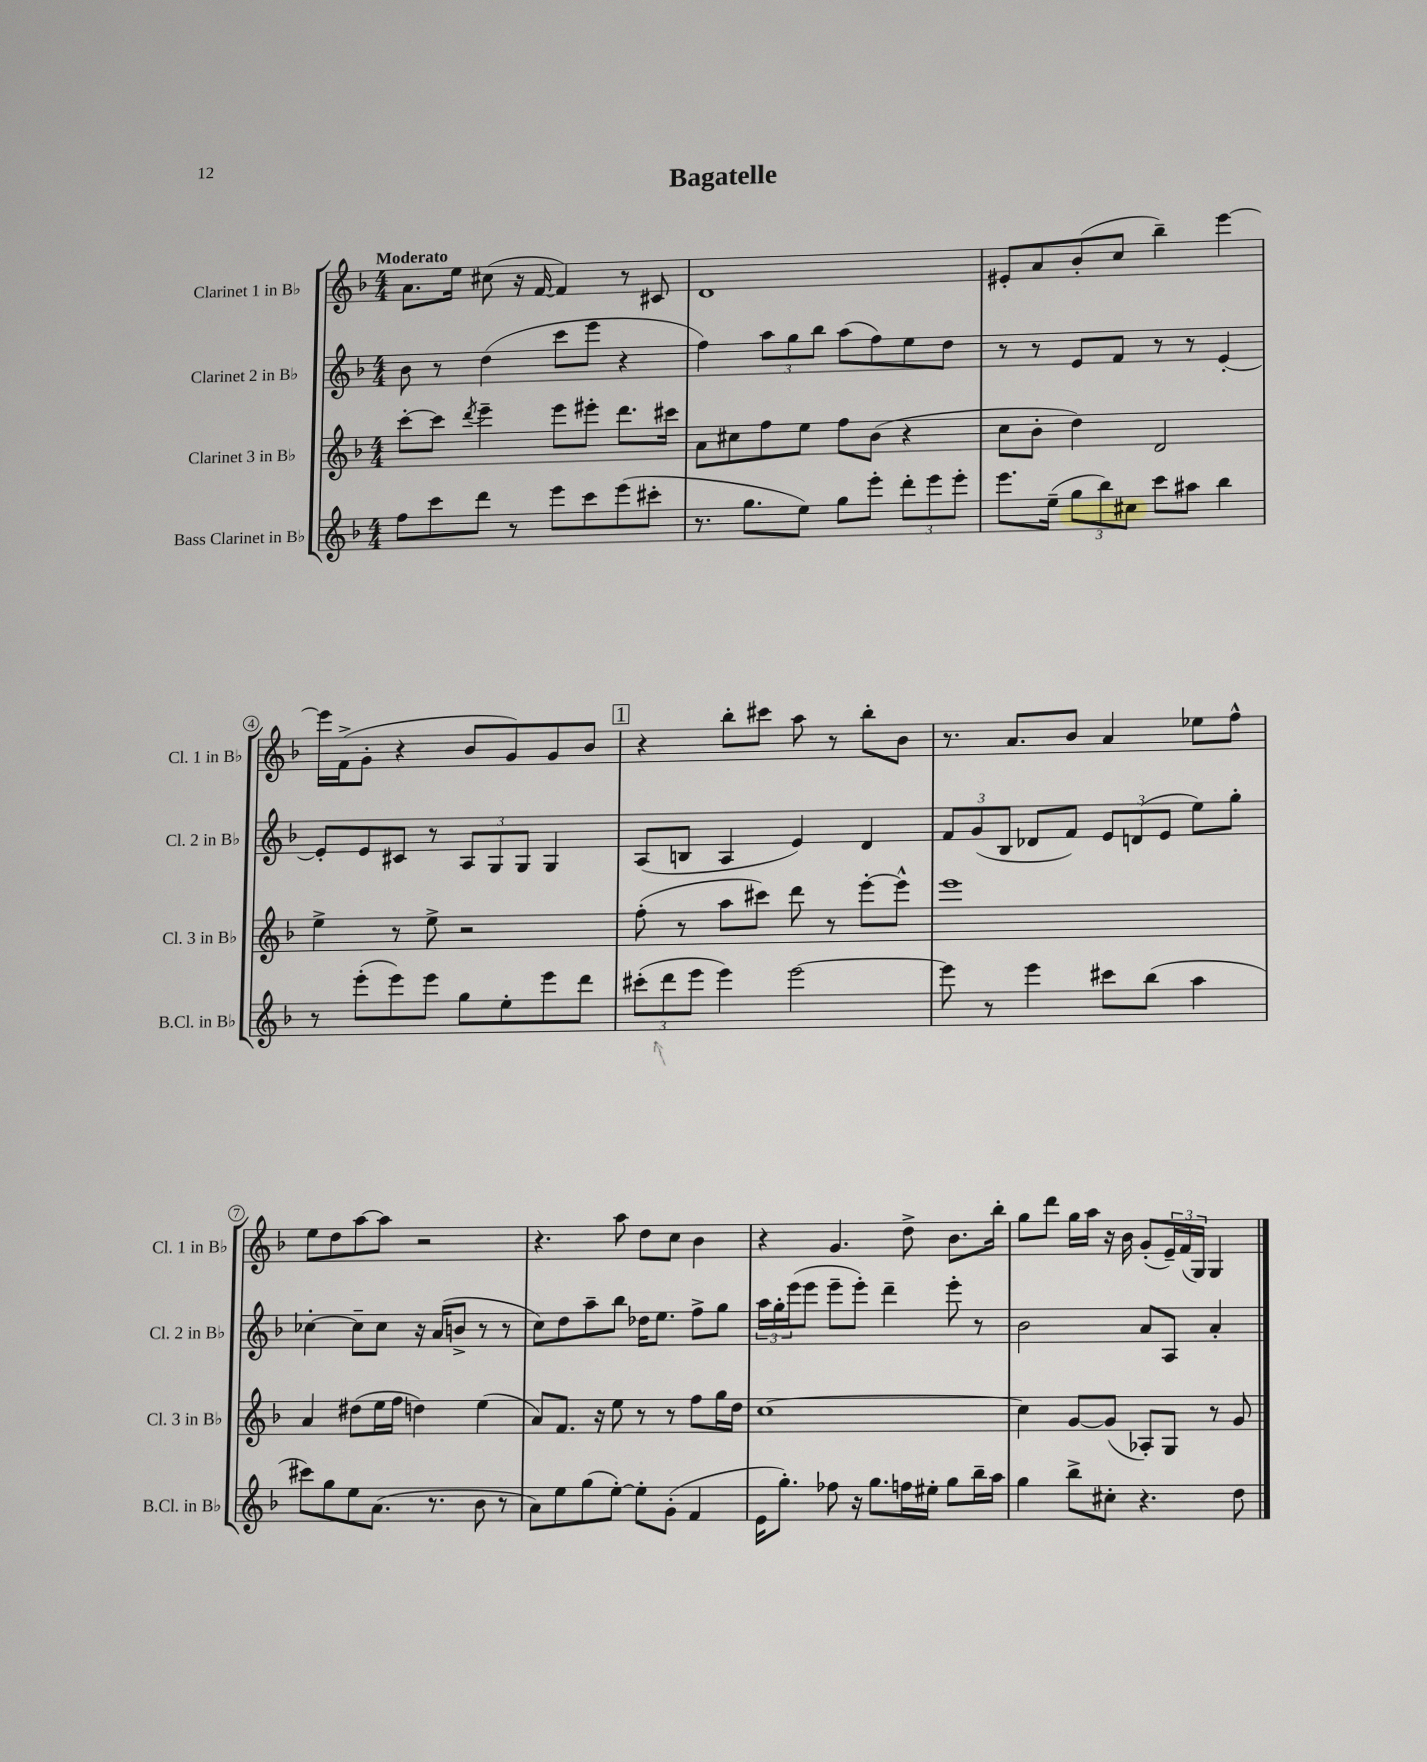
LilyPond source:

\header { title = "Bagatelle" }
<<
\new StaffGroup <<
\new Staff = "s0" \with { instrumentName = "Clarinet 1 in Bb" shortInstrumentName = "Cl. 1 in Bb" } {
    \clef treble \key f \major \numericTimeSignature \time 4/4 \tempo "Moderato"
    a'8. e''16 cis''8( r16 f'16~ f'4) r8 cis'8 |
    d'1 |
    eis'8-. a'8 bes'8-.( c''8 bes''4--) e'''4~ |
    e'''16 f'16->( g'8-. r4 bes'8 g'8) g'8 bes'8 |
    \mark \markup { \box "1" } r4 bes''8-. cis'''8 a''8 r8 bes''8-. bes'8 |
    r8. a'8. bes'8 a'4 ees''8 f''8-^ |
    e''8 d''8 a''8~ a''8 r2 |
    r4. a''8 d''8 c''8 bes'4 |
    r4 g'4. d''8-> bes'8. bes''16-. |
    g''8 d'''8 g''16 a''16 r16 bes'16 g'8-.( \tuplet 3/2 { e'16--) f'16( g16) } g4 \bar "|." |
}
\new Staff = "s1" \with { instrumentName = "Clarinet 2 in Bb" shortInstrumentName = "Cl. 2 in Bb" } {
    \clef treble \key f \major \numericTimeSignature \time 4/4
    bes'8 r8 d''4( c'''8 e'''8 r4 |
    f''4) \tuplet 3/2 { a''8 g''8 bes''8 } a''8( f''8) e''8 d''8 |
    r8 r8 e'8 f'8 r8 r8 e'4~-. |
    e'8-. e'8 cis'8 r8 \tuplet 3/2 { a8 g8 g8 } g4 |
    \mark \markup { \box "1" } a8( b8 a4 e'4) d'4 |
    \tuplet 3/2 { f'8 g'8( bes8 } des'8 f'8) \tuplet 3/2 { e'8 d'8( e'8 } e''8) g''8-. |
    ces''4~-. ces''8-- ces''8 r16 a'16( b'8-> r8 r8 |
    c''8) d''8 a''8-- bes''8 des''16 e''8. f''8-> g''8 |
    \tuplet 3/2 { a''16 g''16-. e'''16( } e'''8 e'''8-- e'''8-.) d'''4-- e'''8-. r8 |
    bes'2 a'8 a8 a'4-. \bar "|." |
}
\new Staff = "s2" \with { instrumentName = "Clarinet 3 in Bb" shortInstrumentName = "Cl. 3 in Bb" } {
    \clef treble \key f \major \numericTimeSignature \time 4/4
    c'''8~-. c'''8 \acciaccatura { d'''8 } e'''4-- e'''8 eis'''8-. d'''8. cis'''16 |
    a'8 cis''8 f''8 e''8 f''8 bes'8( r4 |
    c''8 bes'8-. d''4) d'2 |
    e''4-> r8 e''8-> r2 |
    \mark \markup { \box "1" } f''8-.( r8 a''8 cis'''8) d'''8 r8 e'''8~-. e'''8-^ |
    e'''1 |
    a'4 dis''8( e''16 f''16 d''4) e''4( |
    a'8) f'8. r16 e''8 r8 r8 f''8 g''16 d''16 |
    c''1~ |
    c''4 g'8~ g'8( aes8-.) g8 r8 g'8 \bar "|." |
}
\new Staff = "s3" \with { instrumentName = "Bass Clarinet in Bb" shortInstrumentName = "B.Cl. in Bb" } {
    \clef treble \key f \major \numericTimeSignature \time 4/4
    f''8 c'''8 d'''8 r8 e'''8 c'''8 e'''8( cis'''8-. |
    r8. g''8. e''8) g''8 e'''8-. \tuplet 3/2 { d'''8-. e'''8 e'''8-. } |
    e'''8. e''16--( \tuplet 3/2 { g''8 bes''8) cis''8 } c'''8 ais''8 bes''4 |
    r8 e'''8-.( e'''8) e'''8 g''8 e''8-. e'''8 d'''8 |
    \mark \markup { \box "1" } \tuplet 3/2 { cis'''8-.( d'''8 e'''8 } e'''4) e'''2~ |
    e'''8 r8 e'''4 cis'''8 bes''8( a''4 |
    cis'''8) g''8 e''8 a'8.( r8. bes'8 r8 |
    a'8) e''8 g''8( e''8~-.) e''8-. g'8-.( f'4 |
    e'16 g''8.-.) fes''8 r16 g''8. f''16 eis''16-. g''8 bes''16-- a''16 |
    g''4 bes''8-> cis''8-. r4. d''8 \bar "|." |
}
>>
>>
\layout { \context { \Score \override BarNumber.stencil = #(make-stencil-circler 0.1 0.3 ly:text-interface::print) } }
